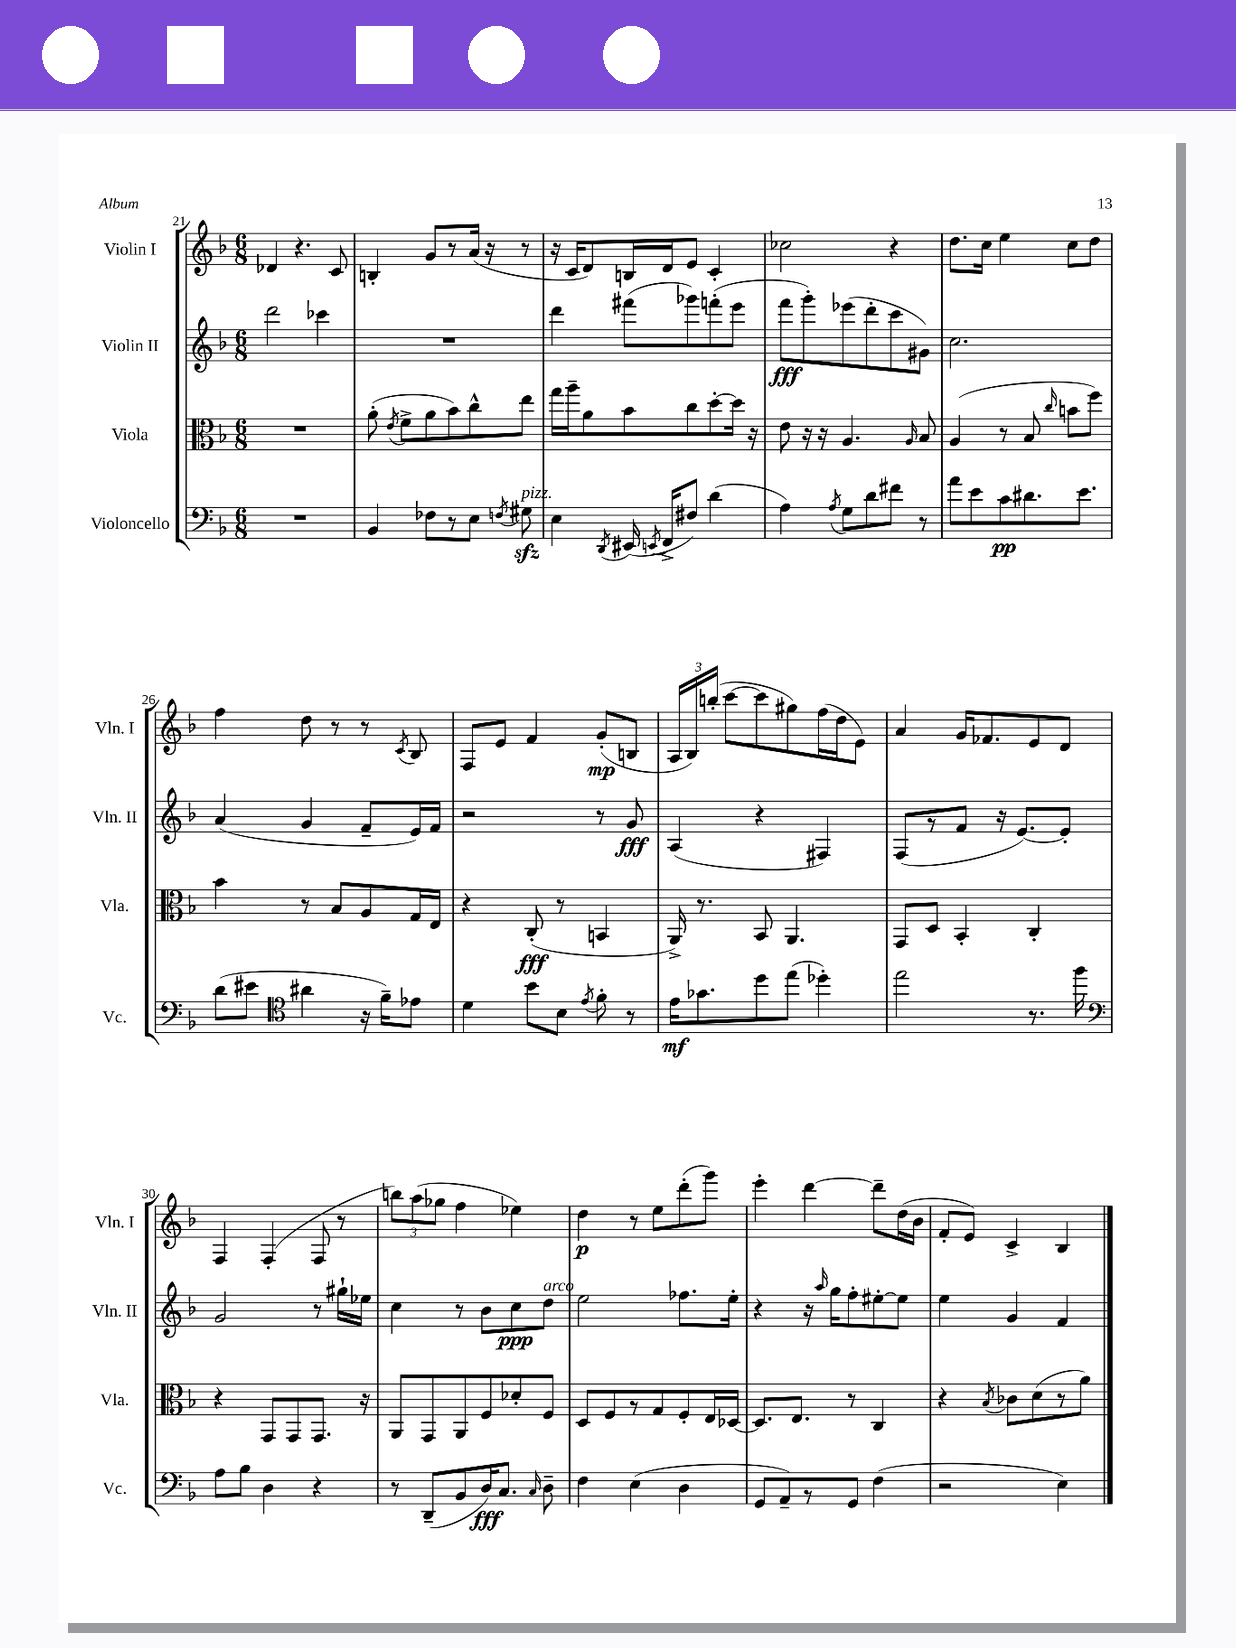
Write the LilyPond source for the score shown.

<<
\new StaffGroup <<
\new Staff = "s0" \with { instrumentName = "Violin I" shortInstrumentName = "Vln. I" } {
    \clef treble \key f \major \numericTimeSignature \time 6/8
    \autoBeamOff des'4 r4. c'8 |
    b4-. g'8[ r8 a'16]( r16 r8 |
    r16 c'16[ d'8) b16 d'16 e'8] c'4-. |
    ces''2 r4 |
    d''8.[ c''16] e''4 c''8[ d''8] |
    f''4 d''8 r8 r8 \acciaccatura { c'8 } bes8 |
    f8[ e'8] f'4 g'8[-.\mp( b8] |
    \tuplet 3/2 { a16[ bes16) b''16]-.( } c'''8[~ c'''8 gis''8) f''16( d''16 e'8]) |
    a'4 g'16[ fes'8. e'8 d'8] |
    f4 f4-.( f8 r8 |
    \tuplet 3/2 { b''8[) a''8( ges''8] } f''4 ees''4) |
    d''4\p r8 e''8[ d'''8-.( g'''8]) |
    e'''4-. d'''4~ d'''8[-- d''16( bes'16] |
    f'8[-. e'8]) c'4-> bes4 \bar "|." |
}
\new Staff = "s1" \with { instrumentName = "Violin II" shortInstrumentName = "Vln. II" } {
    \clef treble \key f \major \numericTimeSignature \time 6/8
    \autoBeamOff d'''2 ces'''4 |
    R2. |
    d'''4 fis'''8[( ges'''8) f'''8-.( e'''8] |
    f'''8[\fff g'''8-.) ees'''8( d'''8-. c'''8 gis'8]) |
    c''2. |
    a'4( g'4 f'8[-- e'16) f'16] |
    r2 r8 g'8\fff |
    a4( r4 fis4) |
    f8[( r8 f'8] r16 e'8.[~) e'8]-. |
    g'2 r8 gis''16[-! ees''16] |
    c''4 r8 bes'8[ c''8\ppp d''8]^\markup { \italic "arco" } |
    e''2 fes''8.[ e''16]-. |
    r4 r16 \grace { a''16 } g''16[ f''8-. eis''8~-. eis''8] |
    e''4 g'4 f'4 \bar "|." |
}
\new Staff = "s2" \with { instrumentName = "Viola" shortInstrumentName = "Vla." } {
    \clef alto \key f \major \numericTimeSignature \time 6/8
    \autoBeamOff R2. |
    a'8-.( \acciaccatura { e'8 } f'8[-> a'8 bes'8) c''8-^ e''8] |
    g''16[ a''16-- a'8 bes'8 c''8 d''8~-. d''16] r16 |
    e'8 r16 r16 a4. \grace { a16 } bes8 |
    a4( r8 bes8 \grace { c''16 } b'8[ f''8]) |
    bes'4 r8 bes8[ a8 g16 e16] |
    r4 c8-.\fff( r8 b,4 |
    a,16->) r8. bes,8 a,4. |
    g,8[ d8] bes,4-. c4-. |
    r4 g,8[ g,8 g,8.] r16 |
    a,8[ g,8 a,8 f8 des'8-. f8] |
    d8[ f8 r8 g8 f8-. e16 des16]~ |
    des8.[ e8.] r8 c4 |
    r4 \acciaccatura { bes8 } ces'8[ d'8( r8 a'8]) \bar "|." |
}
\new Staff = "s3" \with { instrumentName = "Violoncello" shortInstrumentName = "Vc." } {
    \clef bass \key f \major \numericTimeSignature \time 6/8
    \autoBeamOff R2. |
    bes,4 fes8[ r8 e8] \acciaccatura { f8 } gis8\sfz^\markup { \italic "pizz." } |
    e4 \acciaccatura { d,8 } eis,16( \acciaccatura { e,8 } f,16[-> fis8]) d'4( |
    a4) \acciaccatura { a8 } g8[ d'8 fis'8] r8 |
    a'8[ e'8 c'8\pp dis'8. e'8.] |
    d'8[( eis'8] \clef tenor ais'4 r16 f'16[--) ees'8] |
    d'4 bes'8[ bes8] \acciaccatura { e'8 } f'8-. r8 |
    e'16[\mf ges'8. d''8 e''8]( des''4-.) |
    e''2 r8. f''16 |
    \clef bass a8[ bes8] d4 r4 |
    r8 d,8[--( bes,8 d16\fff) c8.] \grace { c16 } d8-- |
    f4 e4( d4 |
    g,8[ a,8--) r8 g,8] f4( |
    r2 e4) \bar "|." |
}
>>
>>
\layout { \context { \Score currentBarNumber = #21 } }
